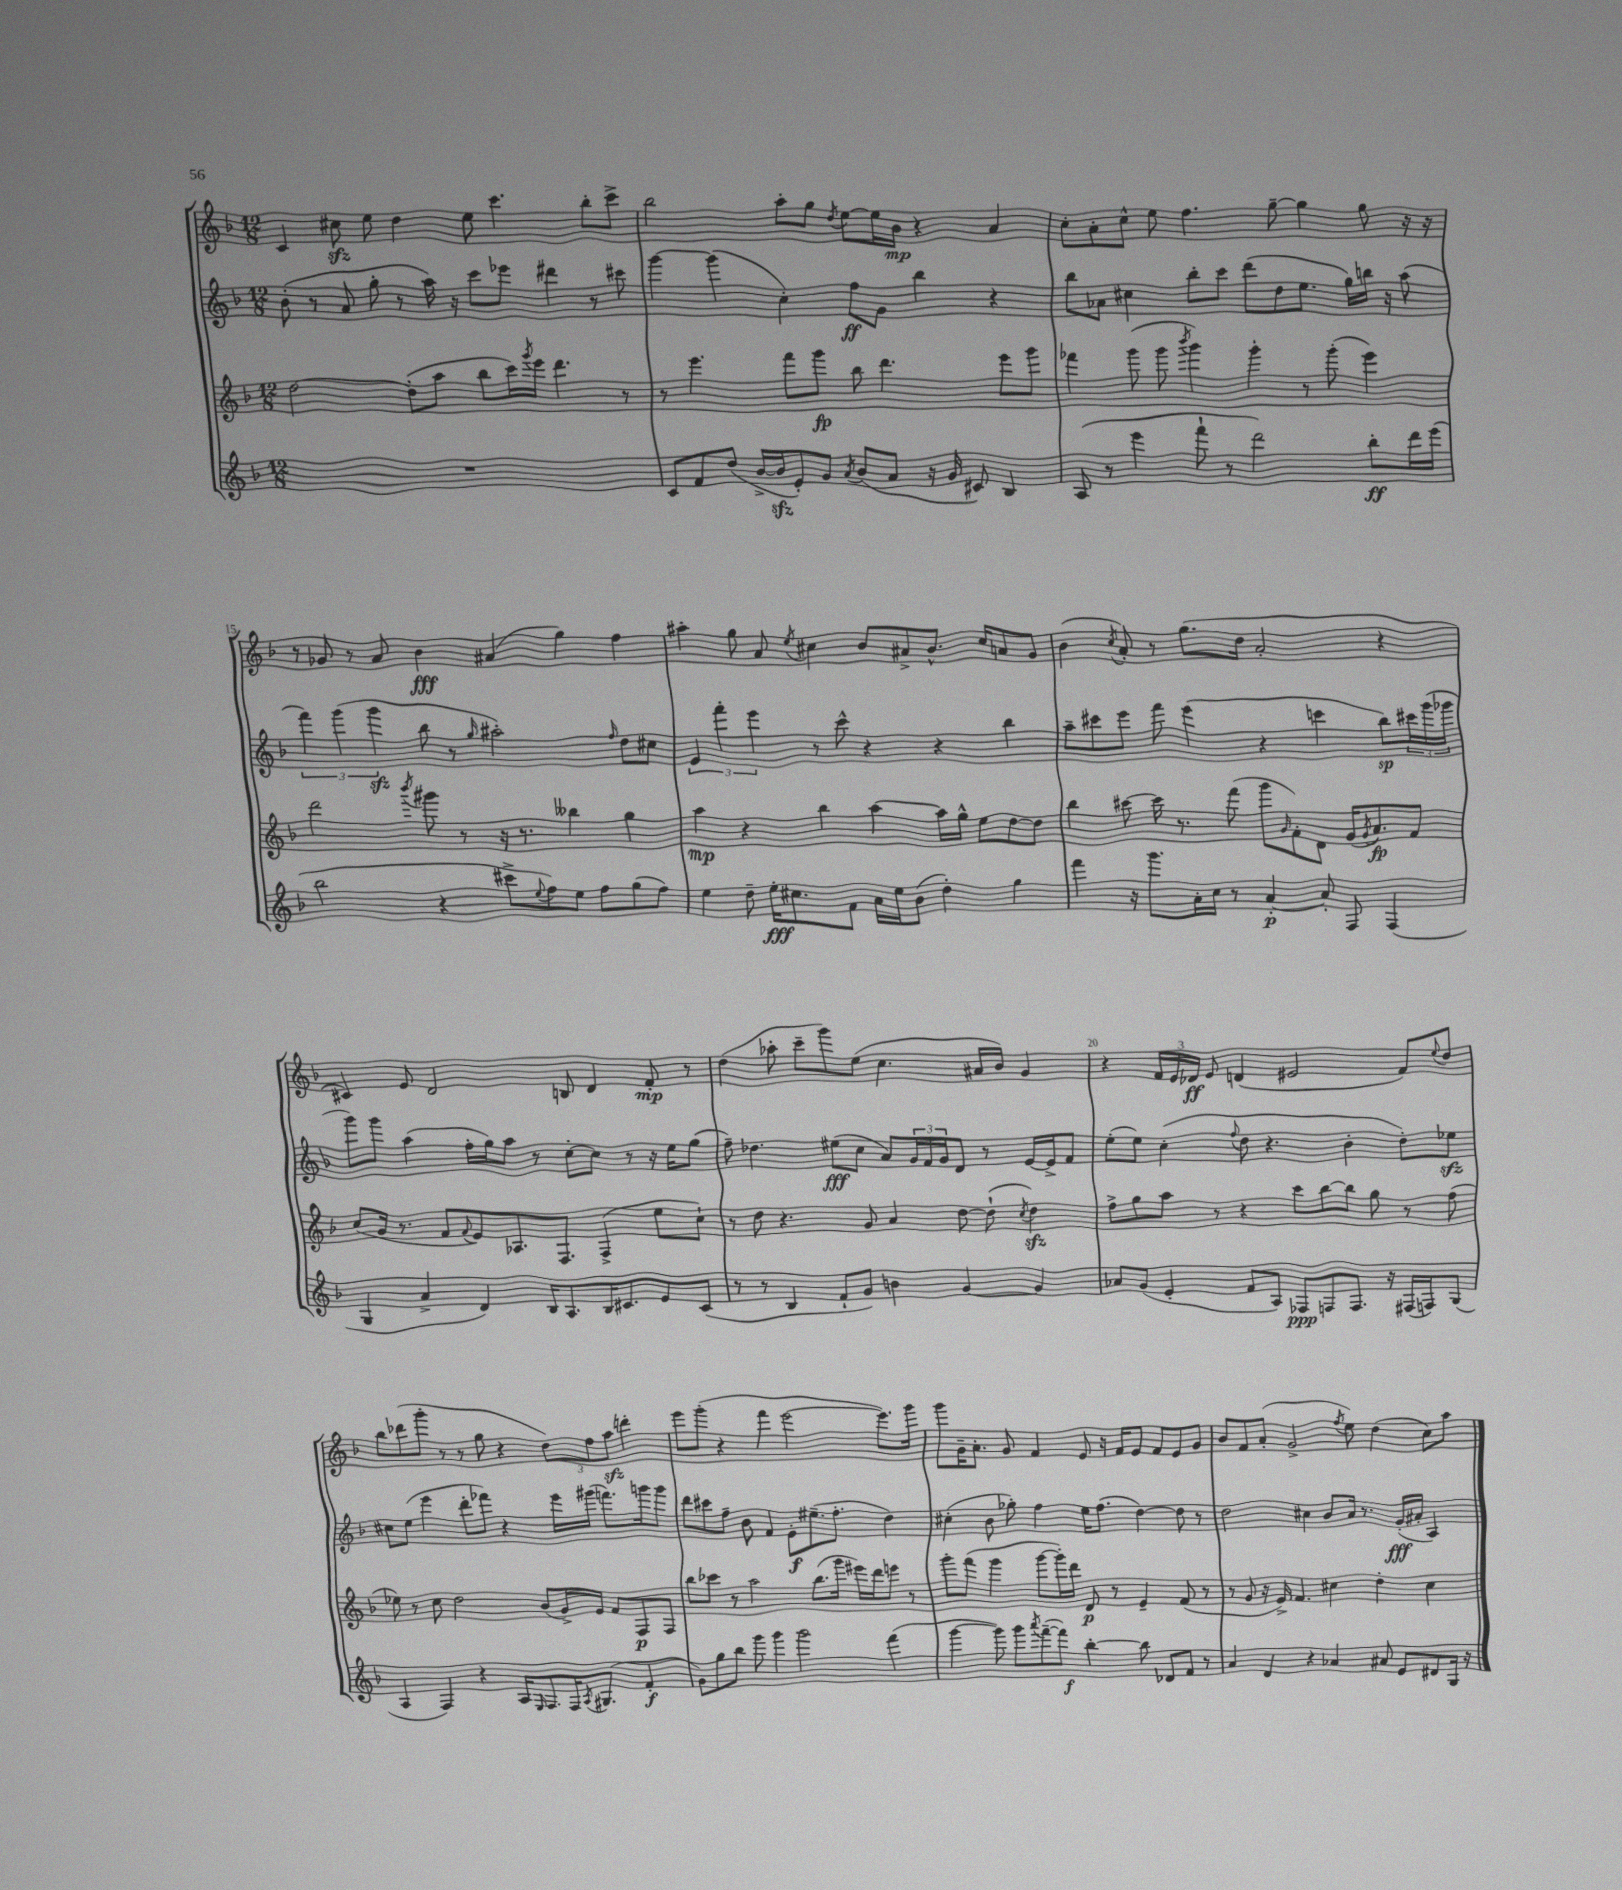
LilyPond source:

<<
\new StaffGroup <<
\new Staff = "s0" {
    \clef treble \key f \major \numericTimeSignature \time 12/8
    c'4 cis''8\sfz e''8 d''4 e''8 c'''4. bes''8-. c'''8-> |
    bes''2 a''8-. g''8 \acciaccatura { d''8 } e''8~ e''16 bes'16\mp r4 a'4 |
    c''8-. a'8-. c''8-^ e''8 f''4. g''8~-- g''4 g''8 r16 r16 |
    r8 ges'8 r8 a'8 bes'4\fff ais'4( g''4) f''4 |
    ais''4-. g''8 a'8 \acciaccatura { e''8 } cis''4 bes'8 ais'8-> bes'8.-^ cis''16 a'8 g'8 |
    bes'4( \acciaccatura { c''8 } a'8-.) r8 g''8.( d''16 a'2-. r4 |
    cis'4) e'8 d'2 b8 d'4 f'8-.\mp r8 |
    d''4( aes''8-. c'''8-- g'''8) e''8( c''4. ais'16 bes'16) g'4 |
    r4 \tuplet 3/2 { f'16 e'16 des'16\ff } e'8 d'4( eis'2 f'8) \appoggiatura { e''8 } d''8 |
    bes''8 des'''8( g'''8-. r8 r8 g''8 r4 \tuplet 3/2 { d''8) f''8 a''8\sfz } d'''4-. |
    e'''8 g'''8-.( r4 f'''4 e'''2~ e'''8.) g'''16 |
    g'''8 g'16-- a'8.-. g'8 f'4 e'8 r16 f'16 e'8 f'8 e'8 g'8 |
    bes'8 f'8 a'8-.( g'2-> \acciaccatura { f''8 } e''8) d''4( c''8) a''8 \bar "|." |
}
\new Staff = "s1" {
    \clef treble \key f \major \numericTimeSignature \time 12/8
    bes'8-.( r8 a'8 g''8-. r8 a''16) r16 c'''8 ees'''8 dis'''4 r8 cis'''8 |
    g'''4~ g'''4( c''4-.) f''8\ff g'8 bes''4 r4 |
    bes''8 aes'8 cis''4 bes''8-. c'''8 d'''8( d''8 e''8. g''16) b''16 r16 a''8( |
    \tuplet 3/2 { f'''4) g'''4( g'''4\sfz } bes''8 r8 \grace { g''16 } ais''2-.) \grace { f''16 } d''8 cis''8 |
    \tuplet 3/2 { e'4 f'''4-. e'''4 } r8 c'''8-^ r4 r4 bes''4 |
    a''8-- cis'''8 e'''8 f'''8 e'''4( r4 c'''4 bes''8\sp) \tuplet 3/2 { cis'''16 g'''16( ges'''16 } |
    g'''8) g'''8 a''4( f''16-. g''16) a''8 r8 c''8~-. c''8 r8 r16 e''16 g''8( |
    f''8--) des''4. eis''8\fff( c''8 a'8) \tuplet 3/2 { g'16 f'16 g'16 } d'8 r8 e'16~ e'16-> f'8 |
    e''8-.( e''8) c''4-.( \appoggiatura { f''8 } d''8 r4. bes'4-. d''8-.) ees''8\sfz |
    cis''8 e''8( e'''4 d'''8-. fes'''8) r4 e'''16 gis'''16( f'''8.) g'''16 g'''8 |
    d'''8 cis'''8 f''8-- bes'8 f'4 e'8-.\f eis''8.--( f''8.-. d''4) |
    cis''4-.( bes'8 ges''8-.) f''4 e''16 f''8.( d''4~) d''8 r8 |
    d''2 cis''4 bes'8 a'16 r8. g'16-.\fff( ais'16-. a4) \bar "|." |
}
\new Staff = "s2" {
    \clef treble \key f \major \numericTimeSignature \time 12/8
    d''2~ d''8-.( a''8 bes''8 c'''16) \acciaccatura { g'''8 } e'''16 d'''4. r8 |
    r8 e'''4. f'''8 g'''8\fp bes''8 d'''4. e'''8 g'''8 |
    fes'''4 g'''8( g'''8 \acciaccatura { bes'''8 } g'''4) g'''4-. r8 g'''8-.( e'''4) |
    d'''2 \acciaccatura { bes'''8 } gis'''8 r8 r16 r8. beses''4 g''4 |
    a''4\mp r4 bes''4 a''4~ a''16 g''16-^ e''8 d''8~ d''8 |
    bes''4 cis'''8~ cis'''16 r8. f'''8( g'''8 \grace { g'16 } f'8-.) d'8 g'16( \acciaccatura { g'8 } a'8.\fp) f'8 |
    c''8( g'16 r8. f'8 \appoggiatura { f'8 } e'8) aes8. f8. f4->( e''8 c''8-!) |
    r8 d''8 r4. g'8 a'4 d''8~ d''8-!( \acciaccatura { c''8 } d''4\sfz) |
    f''8-> g''8 a''8 r8 r4 c'''8 bes''8~ bes''8 g''8 r8 f''8( |
    ees''8) r8 c''8 d''2 bes'8( g'16->) e'16 f'8 f8\p f8 |
    bes''8 ces'''8 r8 a''2 bes''8.( g'''16 eis'''16) d'''16 e'''8 r8 |
    g'''8-. f'''8( g'''4 g'''8~ g'''16-.) d'''16 d'8\p r8 e'4-- f'8( r8 |
    r8 g'8 r16 e'16->) f'4. cis''4 d''4-. cis''4 \bar "|." |
}
\new Staff = "s3" {
    \clef treble \key f \major \numericTimeSignature \time 12/8
    R1. |
    c'8 f'8 d''8( bes'16~-> bes'16\sfz e'8-.) g'8 \acciaccatura { a'8 } bes'8( a'8 r16 g'16 cis'8) bes4 |
    a8( r8 e'''4 f'''8-! r8 d'''2) bes''8-.\ff d'''16 e'''16( |
    bes''2 r4 cis'''8-> \appoggiatura { e''8 } f''8) e''8 f''8 g''8( f''8) |
    e''4 d''8-- e''16-.\fff cis''8. f'8 a'16 e''16 bes'8( d''4-.) g''4 |
    f'''4 r16 g'''8. a'16-. c''16 r8 a'4~-.\p a'8-. f8 f4( |
    g4 a'4-> d'4) bes16 a8. bes16 cis'8. e'8 cis'8( |
    r8 r8 bes4 f'8-! g'8) b'4 g'4~ g'4 |
    aes'8 g'8( e'4-. f'8 a8) fes8\ppp f8 f8. r16 fis16( f16) g8( |
    a4 f4) r4 a16 \grace { e16 } f8. f16 \acciaccatura { a8 } gis8.( f'4-.\f |
    g'8) g''8 bes''8 g'''8 g'''4 g'''2 f'''4( |
    g'''4~ g'''8) g'''8 \acciaccatura { a'''8 } f'''8~--( f'''8\f) bes''4~-. bes''8 des'8 f'8 r8 |
    a'4 d'4 r4 aes'4 ais'8 e'8 dis'8 g16 r16 \bar "|." |
}
>>
>>
\layout { \context { \Score currentBarNumber = #12 \override BarNumber.break-visibility = ##(#f #t #t) barNumberVisibility = #(every-nth-bar-number-visible 5) } }
